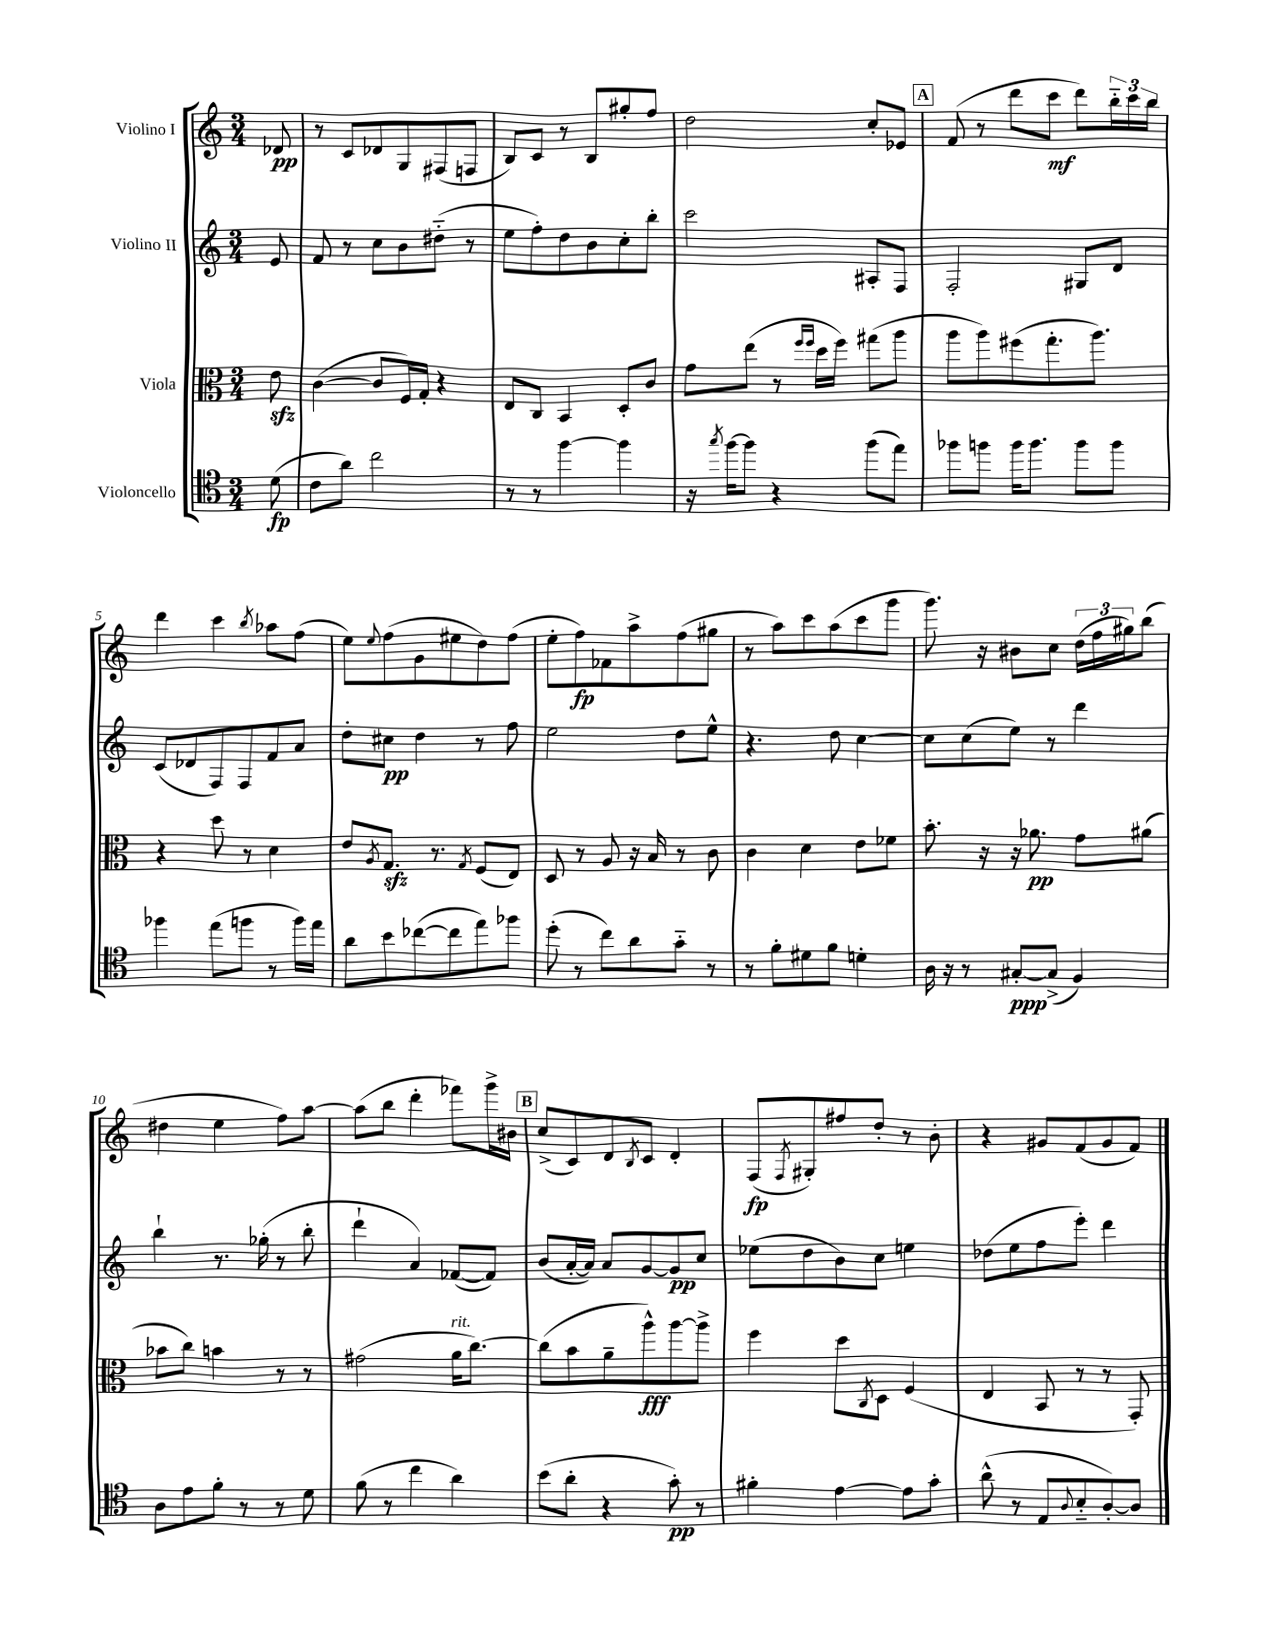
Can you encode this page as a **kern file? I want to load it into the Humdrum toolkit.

**kern	**kern	**kern	**kern
*staff4	*staff3	*staff2	*staff1
*clefC4	*clefC3	*clefG2	*clefG2
*k[]	*k[]	*k[]	*k[]
*M3/4	*M3/4	*M3/4	*M3/4
(8d	8e	8e	8d-
=	=	=	=
8c	([4c	8f	8r
8a)	.	8r	8c
2cc	8c]	8cc	8d-
.	16F)	8b	8G
.	16G'	.	.
.	4r	(8dd#'~	(8F#
.	.	8r	8F
=	=	=	=
8r	8E	8ee	8B)
8r	8C	8ff')	8c
[4ff	4BB	8dd	8r
.	.	8b	8B
4ff]	8D'	8cc'	8gg#'
.	8c	8bb'	8ff
=	=	=	=
16r	8g	2ccc	2dd
8qgg	.	.	.
[16ff	.	.	.
8ff]	(8ee	.	.
4r	8r	.	.
.	16qqff	.	.
.	16qqff	.	.
.	16dd	.	.
.	16ff)	.	.
(8ff	(8gg#	8A#'	8cc'
8ee)	8aa	8F	8e-
=	=	=	=
8ff-	8aa	2F'	(8f
8ff	8aa)	.	8r
16ff	(8ff#	.	8ddd
8.ff	.	.	.
.	8.gg'	.	8ccc
8ff	.	8G#	8ddd)
.	8.aa)	.	.
8ff	.	8d	24bb'~
.	.	.	24ccc
.	.	.	24bb
=	=	=	=
4ff-	4r	(8c	4ddd
.	.	8d-	.
(8ee	8dd	8F)	4ccc
8ff	8r	8F	.
.	.	.	8qbb
8r	4d	8f	8aa-
16ff)	.	8a	(8ff
16ee	.	.	.
=	=	=	=
8a	8e	8dd'	8ee)
.	8qA	.	8qqee
8b	8.G	8cc#	(8ff
([8cc-	.	4dd	8g
.	8.r	.	.
8cc-]	.	.	8ee#
.	8qG	.	.
8ee)	(8F	8r	8dd)
8ff-	8E)	8ff	(8ff
=	=	=	=
(8dd'	8D	2ee	8ee'
8r	8r	.	8ff)
8cc)	8A	.	8f-
8a	16r	.	8aa^
.	16B	.	.
8g'~	8r	8dd	(8ff
8r	8c	8ee^^	8gg#
=	=	=	=
8r	4c	4.r	8r
8f'	.	.	8aa)
8d#	4d	.	8ccc
8f	.	8dd	(8aa
4d'	8e	[4cc	8ccc
.	8f-	.	8ggg
=	=	=	=
16A	8.b'	8cc]	8.ggg)
16r	.	.	.
8r	.	(8cc	.
.	16r	.	16r
[8G#'	16r	8ee)	8b#
.	8.a-	.	.
(8G#^]	.	8r	8cc
4F)	8g	4ddd	(24dd
.	.	.	24ff
.	.	.	24gg#)
.	(8a#	.	(8bb
=	=	=	=
8A	8b-	4bb`	4dd#
8e	8cc)	.	.
8f'	4b	8.r	4ee
8r	.	.	.
.	.	(16gg-'	.
8r	8r	8r	8ff)
8d	8r	8bb'	[8aa
=	=	=	=
(8f	(2g#	4ddd`	(8aa]
8r	.	.	8bb
4cc	.	4a)	4ddd'
4a)	16a	([8f-	8fff-)
.	[8.cc)	.	.
.	.	8f-])	16ggg^
.	.	.	16b#
=	=	=	=
(8b	(8cc]	(8b	(8cc^
8a'	8b	[16a'	8c)
.	.	16a])	.
4r	8a~	8a	8d
.	.	.	8qB
.	8aa^^)	[8g	8c
8g')	[8aa	8g]	4d'
8r	8aa^]	8cc	.
=	=	=	=
4f#'	4ff	(8ee-	(8F
.	.	.	8qF
.	.	8dd	8G#')
[4e	8dd	8b)	8ff#
.	8qC	.	.
.	8D	8cc	8dd'
8e]	(4F	4ee	8r
8g'	.	.	8b'
=	=	=	=
(8a^^	4E	(8dd-	4r
8r	.	8ee	.
8E	8BB	8ff	8g#
8qqA	.	.	.
8B'~	8r	8eee')	(8f
[8A')	8r	4ddd	8g#
8A]	8GG')	.	8f)
==	==	==	==
*-	*-	*-	*-
